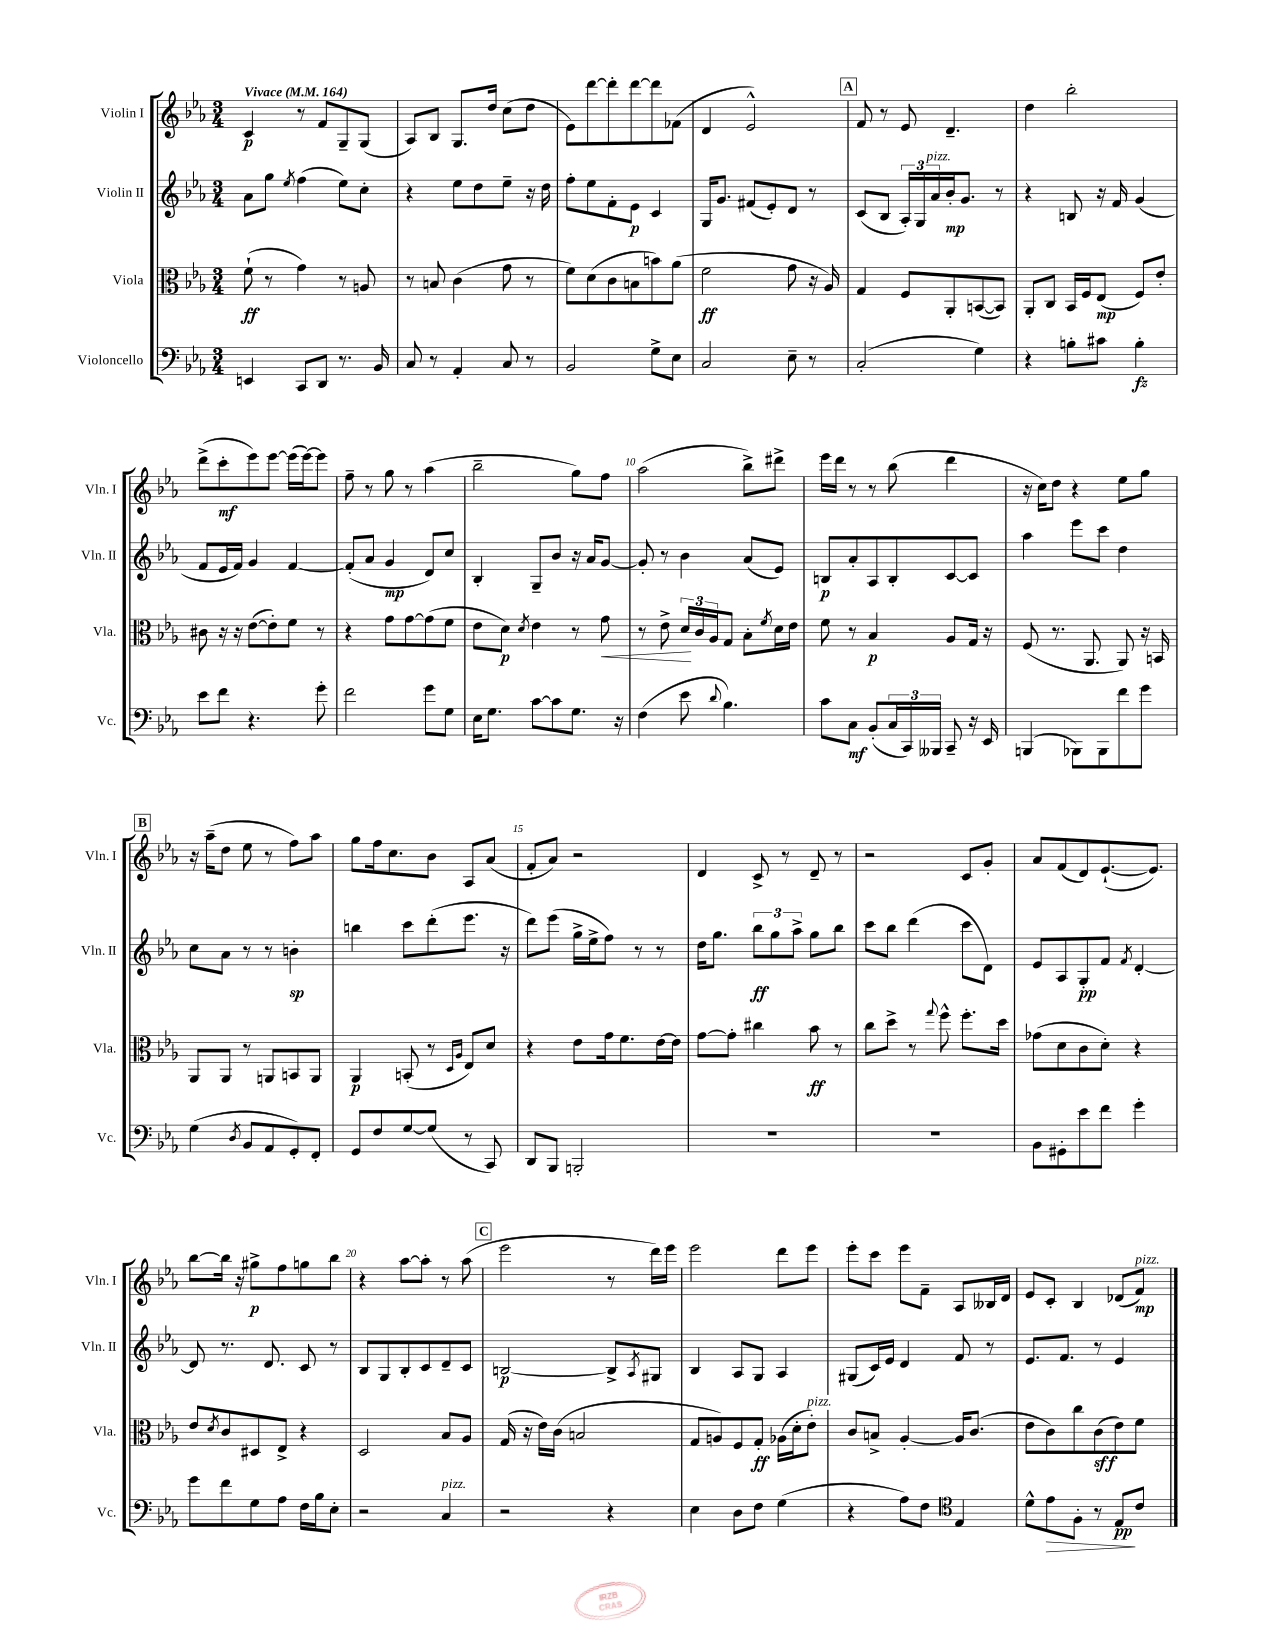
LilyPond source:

<<
\new StaffGroup <<
\new Staff = "s0" \with { instrumentName = "Violin I" shortInstrumentName = "Vln. I" } {
    \clef treble \key ees \major \numericTimeSignature \time 3/4 \tempo "Vivace" 4 = 164
    c'4\p r8 f'8 g8-- g8( |
    aes8) bes8 g8. d''16 c''8( d''8 |
    ees'8) d'''8~ d'''8-. d'''8~ d'''8 fes'8( |
    d'4 ees'2-^) |
    \mark \markup { \box "A" } f'8 r8 ees'8 d'4.-- |
    d''4 bes''2-. |
    d'''8->( c'''8-.\mf ees'''8) ees'''8~ ees'''16( ees'''16~) ees'''8 |
    f''8-- r8 g''8 r8 aes''4( |
    bes''2-- g''8) f''8 |
    aes''2( bes''8->) dis'''8-> |
    ees'''16 d'''16 r8 r8 bes''8( d'''4 |
    r16 c''16) d''8 r4 ees''8 g''8 |
    \mark \markup { \box "B" } r16 aes''16--( d''8 ees''8 r8 f''8) aes''8 |
    g''8 f''16 c''8. bes'8 aes8 aes'8( |
    f'8-. aes'8) r2 |
    d'4 c'8-> r8 d'8-- r8 |
    r2 c'8 g'8-. |
    aes'8 f'8( d'8) ees'8.~-!( ees'8.) |
    bes''8~ bes''16 r16 gis''8->\p f''8 g''8 bes''8 |
    r4 aes''8~ aes''8-. r8 aes''8( |
    \mark \markup { \box "C" } ees'''2 r8 d'''16) ees'''16 |
    ees'''2 d'''8 ees'''8 |
    ees'''8-. c'''8 ees'''8 f'8-- aes8 beses16 d'16 |
    ees'8 c'8-. bes4 des'8( f'8\mp^\markup { \italic "pizz." }) \bar "|." |
}
\new Staff = "s1" \with { instrumentName = "Violin II" shortInstrumentName = "Vln. II" } {
    \clef treble \key ees \major \numericTimeSignature \time 3/4
    aes'8 g''8 \acciaccatura { ees''8 } f''4( ees''8) c''8-. |
    r4 ees''8 d''8 ees''8-- r16 d''16 |
    f''8-. ees''8 f'8-. ees'8\p c'4 |
    g16 g'8. fis'8( ees'8-.) d'8 r8 |
    \mark \markup { \box "A" } c'8( bes8 \tuplet 3/2 { aes16-.) g16 aes'16^\markup { \italic "pizz." } } bes'16-.\mp g'8. r8 |
    r4 b8 r16 f'16 g'4( |
    f'8 ees'16 f'16) g'4 f'4~ |
    f'8-.( aes'8 g'4\mp d'8) c''8 |
    bes4-. g8-- bes'8 r16 aes'16 g'8~ |
    g'8-. r8 bes'4 aes'8( ees'8) |
    b8\p aes'8-. aes8 b8-. c'8~ c'8 |
    aes''4 ees'''8 c'''8 d''4 |
    \mark \markup { \box "B" } c''8 aes'8 r8 r8 b'4-.\sp |
    b''4 c'''8 d'''8-.( ees'''8. r16 |
    d'''8) ees'''8( g''16-> ees''16-> f''8) r8 r8 |
    d''16 g''8. \tuplet 3/2 { bes''8\ff g''8 aes''8-> } g''8 bes''8 |
    c'''8 bes''8 d'''4( c'''8 d'8) |
    ees'8 aes8 g8-.\pp f'8 \acciaccatura { f'8 } d'4~-. |
    d'8 r8. d'8. c'8 r8 |
    bes8 g8 bes8-. c'8 d'8-- c'8 |
    \mark \markup { \box "C" } b2~\p b8-> \acciaccatura { aes8 } gis8 |
    bes4 aes8 g8 aes4 |
    gis8( c'16) ees'16 d'4 f'8 r8 |
    ees'8. f'8. r8 ees'4 \bar "|." |
}
\new Staff = "s2" \with { instrumentName = "Viola" shortInstrumentName = "Vla." } {
    \clef alto \key ees \major \numericTimeSignature \time 3/4
    f'8-!\ff( r8 g'4) r8 a8 |
    r8 b8 c'4( g'8 r8 |
    f'8) d'8( c'8 b8 b'8) aes'8( |
    f'2\ff g'8 r16 aes16) |
    \mark \markup { \box "A" } g4 f8 aes,8-. b,8~( b,8) |
    aes,8-. c8 bes,16 f16 ees8\mp( f8) ees'8-. |
    cis'8 r16 r16 ees'8~( ees'8-.) f'8 r8 |
    r4 g'8 g'8~ g'8( f'8 |
    ees'8 d'8\p) \acciaccatura { d'8 } ees'4 r8 g'8\< |
    r8 ees'8-> \tuplet 3/2 { d'16\! c'16 aes16 } g8 bes8-. \acciaccatura { f'8 } d'16 ees'16 |
    f'8 r8 bes4\p aes8 g16 r16 |
    f8( r8. aes,8. aes,8) r16 b,16 |
    \mark \markup { \box "B" } aes,8 aes,8 r8 a,8 b,8 a,8 |
    aes,4\p b,8-.( r8 \grace { d16 aes16 } ees8) d'8 |
    r4 ees'8 g'16 f'8. ees'16~ ees'16 |
    g'8~ g'8-. cis''4 bes'8\ff r8 |
    c''8 d''8-> r8 \appoggiatura { g''8 } f''8-^ f''8.-. d''16 |
    ges'8( d'8 c'8 d'8-.) r4 |
    ees'8 \acciaccatura { d'8 } c'8 dis8 ees8-> r4 |
    d2 bes8 aes8 |
    \mark \markup { \box "C" } g16( r16 ees'16) c'16( b2 |
    g8 a8) f8 g8-.\ff aes16( d'16-. ees'8-.^\markup { \italic "pizz." }) |
    c'8 b8-> aes4~-. aes16 c'8.( |
    ees'8 c'8) c''8 c'8\sff( ees'8) f'8 \bar "|." |
}
\new Staff = "s3" \with { instrumentName = "Violoncello" shortInstrumentName = "Vc." } {
    \clef bass \key ees \major \numericTimeSignature \time 3/4
    e,4 c,8 d,8 r8. bes,16 |
    c8 r8 aes,4-. c8 r8 |
    bes,2 g8-> ees8 |
    c2 ees8-- r8 |
    \mark \markup { \box "A" } c2-.( g4) |
    r4 b8-. cis'8 b4-.\fz |
    ees'8 f'8 r4. g'8-. |
    f'2 g'8 g8 |
    ees16 g8. c'8~ c'8 g8. r16 |
    f4( ees'8 \appoggiatura { d'8 } bes4.) |
    c'8 c8\mf bes,8-.( \tuplet 3/2 { c16 c,16) beses,,16 } c,8-- r16 ees,16 |
    b,,4( bes,,8) bes,,8 f'8 g'8 |
    \mark \markup { \box "B" } g4( \acciaccatura { d8 } bes,8 aes,8 g,8-.) f,8-. |
    g,8 f8 g8~ g8( r8 c,8) |
    d,8 bes,,8 b,,2-. |
    R2. |
    R2. |
    bes,8 gis,8-. ees'8 f'8 g'4-. |
    g'8 f'8 g8 aes8 f16 bes16 ees8-. |
    r2 c4^\markup { \italic "pizz." } |
    \mark \markup { \box "C" } r2 r4 |
    ees4 d8 f8 g4( |
    r4 aes8) f8 \clef tenor ees4 |
    d'8-^ ees'8\> f8-. r8 ees8\pp\! c'8 \bar "|." |
}
>>
>>
\layout { \context { \Score \override BarNumber.break-visibility = ##(#f #t #t) barNumberVisibility = #(every-nth-bar-number-visible 5) } }
